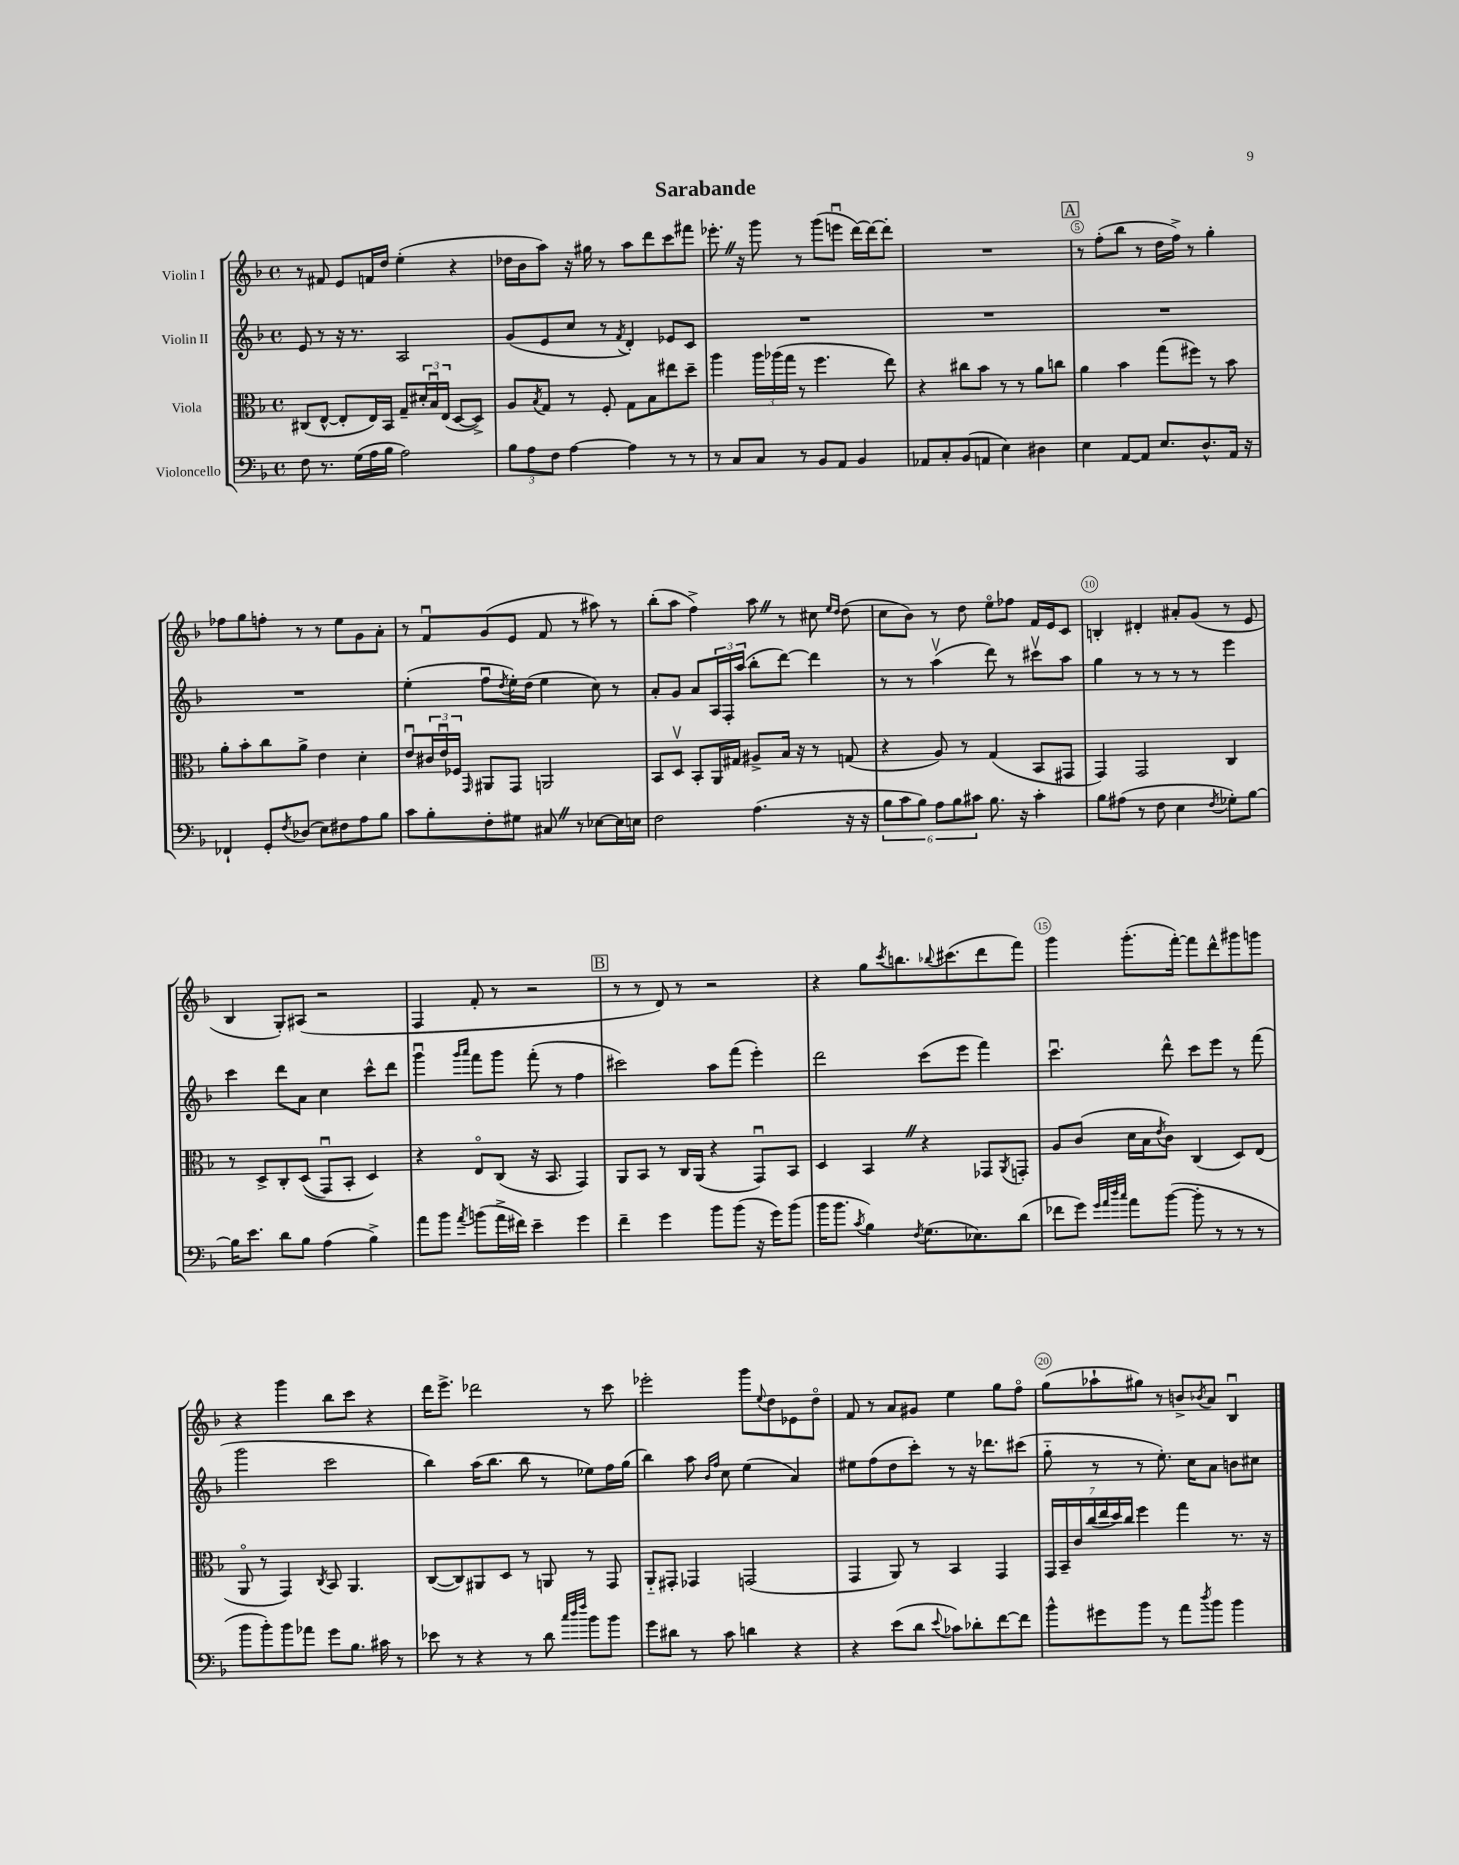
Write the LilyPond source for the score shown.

\header { title = "Sarabande" }
<<
\new StaffGroup <<
\new Staff = "s0" \with { instrumentName = "Violin I" } {
    \clef treble \key f \major \defaultTimeSignature \time 4/4
    r8 fis'8 e'8 f'16 d''16 e''4-.( r4 |
    des''16 bes'16 a''8) r16 gis''16 r8 a''8 d'''8 c'''8 fis'''8 |
    ees'''8.-. \once \override BreathingSign.text = \markup { \musicglyph "scripts.caesura.straight" } \breathe r16 g'''8 r8 g'''8( e'''8\downbow d'''16~) d'''16~ d'''8-. |
    R1 |
    \mark \markup { \box "A" } r8 f''8-.( bes''8 r8 d''16 f''16->) r8 g''4-. |
    fes''8 g''8 f''8-. r8 r8 e''8 g'8 a'8-. |
    r8 f'8\downbow g'8( e'8 f'8 r8 ais''8) r8 |
    bes''8-.( a''8 f''4->) a''8 \once \override BreathingSign.text = \markup { \musicglyph "scripts.caesura.straight" } \breathe r8 cis''8 \grace { e''16 d''16 } d''8( |
    c''8 bes'8) r8 d''8 e''8\flageolet fes''8 f'16 e'16 c'8 |
    b4-. dis'4-. ais'8-. g'8( r8 e'8 |
    bes4 g8-.) ais8( r2 |
    f4 f'8-. r8 r2 |
    \mark \markup { \box "B" } r8 r8 d'8) r8 r2 |
    r4 g''8 \acciaccatura { c'''8 } b''8. \appoggiatura { bes''8 } cis'''8.( d'''8 f'''8) |
    g'''4 g'''8.-.( f'''16~-.) f'''8 d'''8-^ gis'''8 g'''8 |
    r4 g'''4 bes''8 c'''8 r4 |
    d'''16 e'''8.-> des'''2 r8 c'''8 |
    ees'''2-. g'''8 \appoggiatura { e''8 } d''8 ees'8 d''8\flageolet |
    f'8 r8 a'8 gis'8 e''4 g''8 f''8\flageolet |
    g''8( aes''8-! gis''8) r8 b'8-> \acciaccatura { bes'8 } a'8 bes4\downbow \bar "|." |
}
\new Staff = "s1" \with { instrumentName = "Violin II" } {
    \clef treble \key f \major \defaultTimeSignature \time 4/4
    e'8 r8 r16 r8. a2 |
    g'8( e'8 c''8 r8 \acciaccatura { f'8 } d'4-.) ees'8 c'8 |
    R1 |
    R1 |
    \mark \markup { \box "A" } R1 |
    R1 |
    e''4-.( f''8\downbow \acciaccatura { d''8 } e''16-.) d''16( e''4 c''8) r8 |
    a'8-. g'8 a'8 \tuplet 3/2 { a16 f16-. a''16( } bes''8-. d'''8~) d'''4 |
    r8 r8 a''4\upbow( d'''8) r8 cis'''8\upbow a''8 |
    g''4 r8 r8 r8 r8 e'''4 |
    c'''4 d'''8 a'8 c''4 c'''8-^ d'''8 |
    g'''4\downbow \grace { g'''16 a'''16 } f'''8 g'''8 f'''8-.( r8 f''4 |
    \mark \markup { \box "B" } cis'''2) a''8 f'''8( e'''4-.) |
    d'''2 c'''8( e'''8 f'''4) |
    c'''4.\downbow d'''8-^ c'''8 e'''8 r8 f'''8( |
    g'''2 c'''2 |
    bes''4) a''16( bes''8. bes''8 r8 ees''8) f''16 g''16( |
    bes''4) a''8 \grace { bes'16 f''16 } c''8 e''4( a'4) |
    eis''8 f''8( d''8 c'''8-.) r8 r16 des'''8. cis'''8( |
    g''8-_ r8 r8 e''8.-.) c''16 a'8 b'8 cis''8 \bar "|." |
}
\new Staff = "s2" \with { instrumentName = "Viola" } {
    \clef alto \key f \major \defaultTimeSignature \time 4/4
    cis8( e8~-^ e8-. e16) bes,16 g8-- \tuplet 3/2 { dis'16-. bes16\downbow e16( } d8~ d8->) |
    a8 \acciaccatura { bes8 } g8 r8 f8-. g8 bes8 eis''8 d''8-- |
    a''4 \tuplet 3/2 { a''16 aes''16( g''16 } r8 f''4. e''8) |
    r4 cis''8 bes'8 r8 r8 a'8 c''8 |
    \mark \markup { \box "A" } a'4 bes'4 g''8( fis''8) r8 bes'8 |
    a'8-. bes'8-. c''8 a'8-> e'4 d'4-. |
    e'8\downbow \tuplet 3/2 { cis'16 e'16\downbow fes16 } \grace { g,16 } ais,8 g,8 a,2 |
    bes,8 d8\upbow bes,8-. a,16 gis16 ais8-> bes16 r16 r8 g8( |
    r4 a8) r8 g4( bes,8 gis,8 |
    g,4) g,2 c4 |
    r8 d8-> c8-. d8(\( g,8\downbow) bes,8-. d4\) |
    r4 e8\flageolet c8( r16 bes,8. g,4) |
    \mark \markup { \box "B" } a,8 bes,8 r8 c16 a,16( r4 g,8\downbow) bes,8 |
    d4 bes,4 \once \override BreathingSign.text = \markup { \musicglyph "scripts.caesura.straight" } \breathe r4 ges,8 \acciaccatura { a,8 } g,8-. |
    a8 c'8( d'16 bes16 \acciaccatura { e'8 } c'8) c4( d8) e8( |
    a,8\flageolet r8 g,4) \acciaccatura { c8 } bes,8 a,4. |
    c8~( c8) ais,8 d8 r8 a,8 r8 g,8 |
    a,8-_ gis,8-. ges,4 g,2( |
    g,4 a,8) r8 bes,4 g,4 |
    \tuplet 7/4 { g,16 bes,16-- c'16 c''16( e''16 d''16) c''16 } f''4 g''4 r8. r16 \bar "|." |
}
\new Staff = "s3" \with { instrumentName = "Violoncello" } {
    \clef bass \key f \major \defaultTimeSignature \time 4/4
    f8 r8. g16( a16 bes16 a2) |
    \tuplet 3/2 { bes8 a8 f8 } a4~ a4 r8 r8 |
    r8 c8 c8 r8 bes,8 a,8 bes,4 |
    aes,8 c8-. bes,8( a,8 e4) dis4 |
    \mark \markup { \box "A" } e4 a,8~ a,8 e8. d8.-^ a,16 r16 |
    fes,4-! g,8-. \acciaccatura { f8 } des8( e8) fis8 a8 bes8 |
    c'8 bes8-. f8-. gis8 cis8 \once \override BreathingSign.text = \markup { \musicglyph "scripts.caesura.straight" } \breathe r8 ees8~ ees16 e16 |
    f2 a4.( r16 r16 |
    \tuplet 6/4 { bes8 c'8 bes8) a8 bes8 cis'8 } bes8. r16 cis'4-. |
    bes8 ais8( r8 f8 e4 \acciaccatura { f8 } ges8-.) bes8~ |
    bes16 e'8. d'8 bes8 a4( bes4->) |
    a'8 bes'8 \acciaccatura { a'8 } b'8( a'16-> fis'16) e'4-- g'4 |
    \mark \markup { \box "B" } f'4-- g'4 bes'8 bes'8( r16 g'16) bes'8( |
    bes'16 bes'8. \acciaccatura { c'8 } bes4) \acciaccatura { f8 } g8.( ees8.) d'8( |
    fes'8 g'8) \grace { g'32 a'32 d''32 c''32 } a'8 bes'8~( bes'8-. r8 r8 r8 |
    bes'8 bes'8-.) bes'8 aes'8 g'8 bes8. cis'16 r8 |
    ees'8 r8 r4 r8 d'8 \grace { c''32 d''32 f''32 } bes'8 bes'8 |
    g'8 dis'8 r8 c'8 d'4 r4 |
    r4 e'8( d'8 \appoggiatura { e'8 } ces'8) des'8-. f'8~ f'8 |
    bes'8-^ gis'8 bes'8 r8 a'8 \acciaccatura { d''8 } bes'8 bes'4 \bar "|." |
}
>>
>>
\layout { \context { \Score \override BarNumber.break-visibility = ##(#f #t #t) barNumberVisibility = #(every-nth-bar-number-visible 5) \override BarNumber.stencil = #(make-stencil-circler 0.1 0.3 ly:text-interface::print) } }
